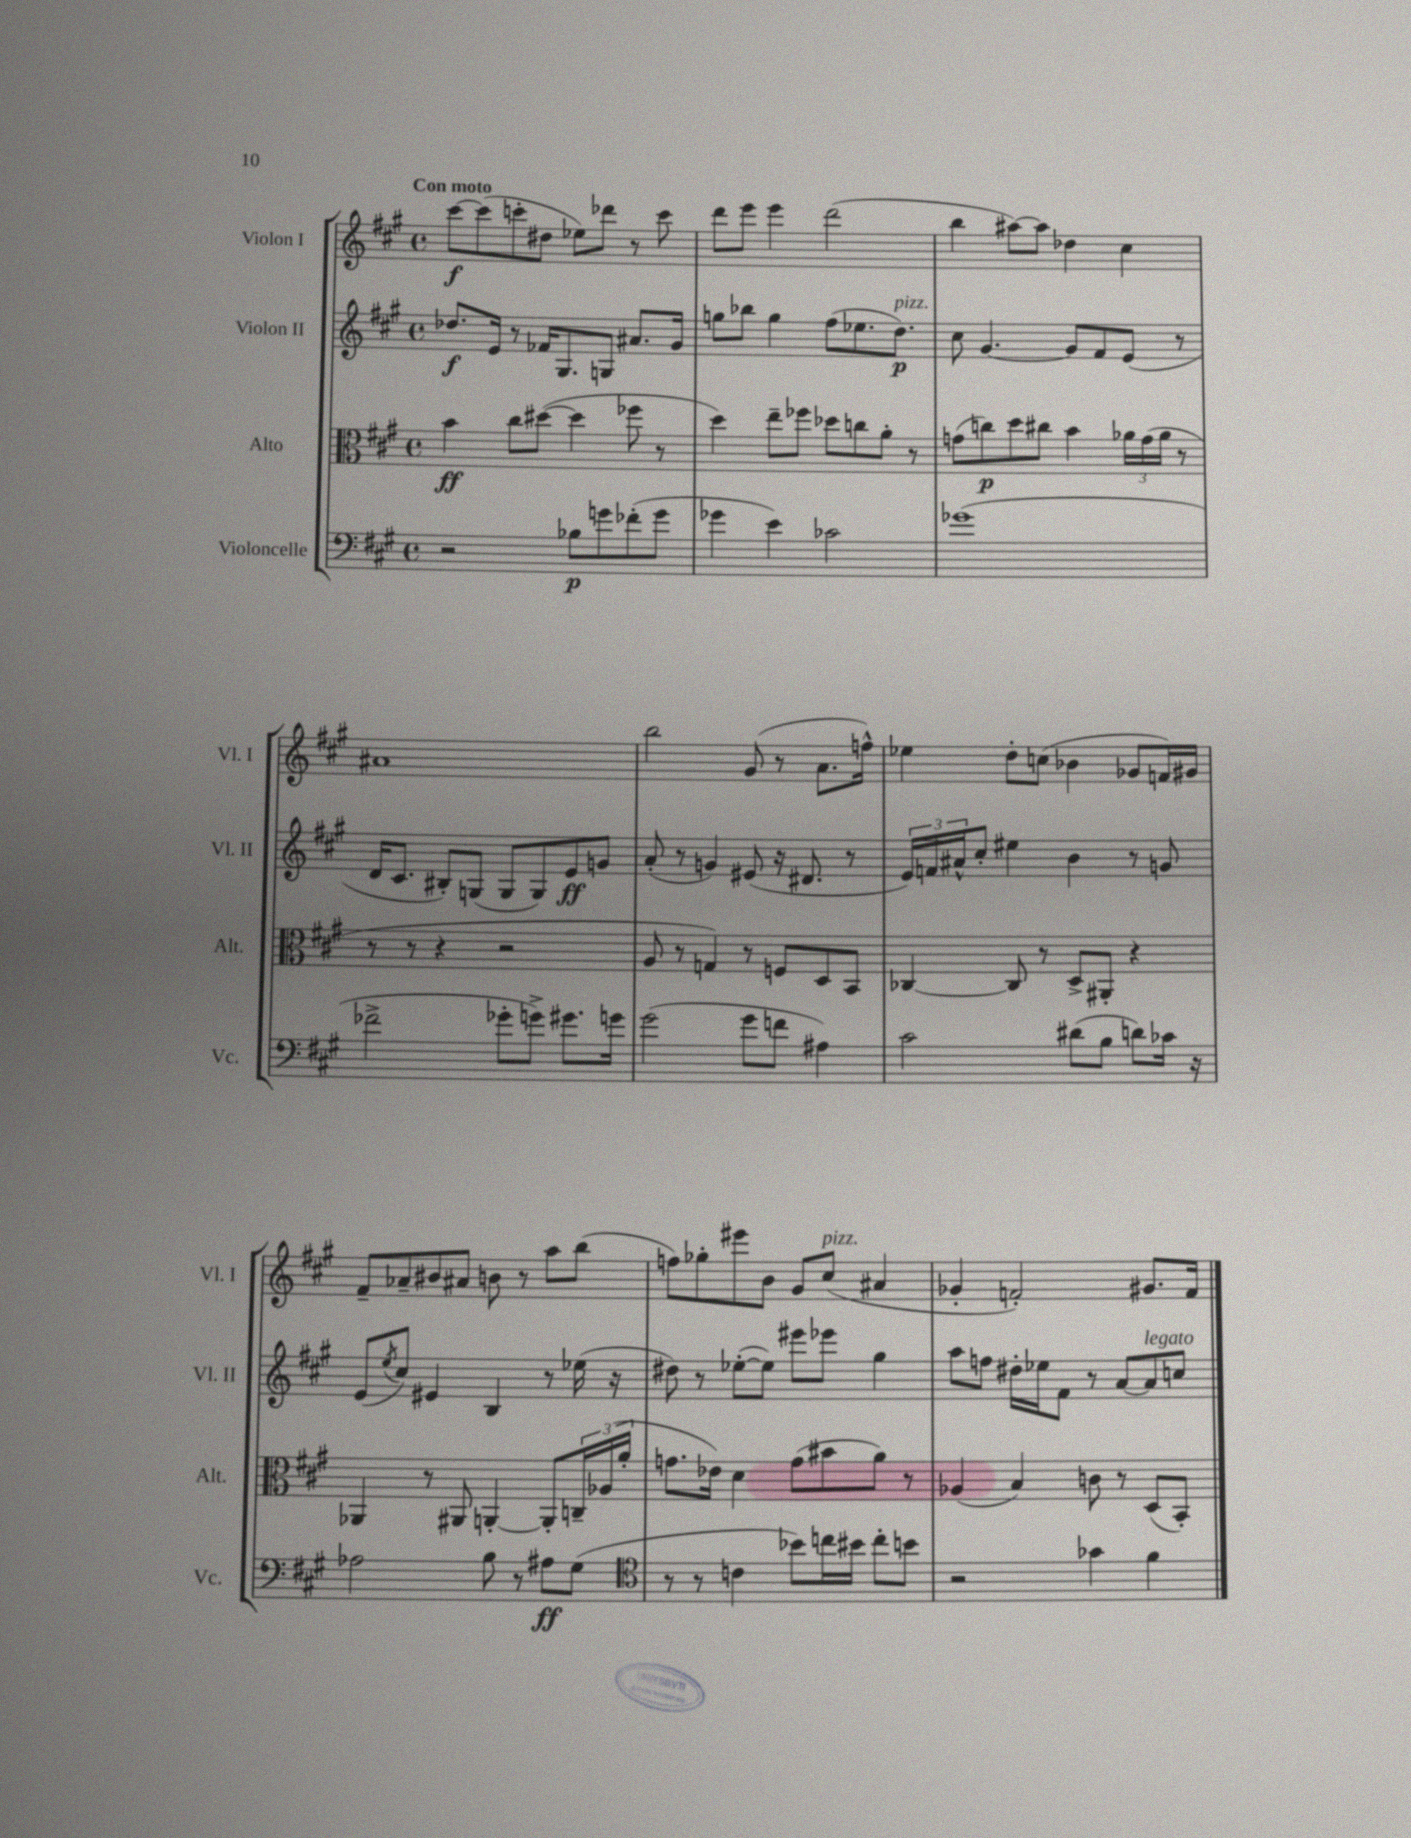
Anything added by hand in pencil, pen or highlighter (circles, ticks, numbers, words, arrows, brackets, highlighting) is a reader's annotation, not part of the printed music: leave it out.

**kern	**dynam	**kern	**dynam	**kern	**dynam	**kern	**dynam
*part4	*part4	*part3	*part3	*part2	*part2	*part1	*part1
*staff4	*staff4	*staff3	*staff3	*staff2	*staff2	*staff1	*staff1
*I"Violoncelle	*	*I"Alto	*	*I"Violon II	*	*I"Violon I	*
*I'Vc.	*	*I'Alt.	*	*I'Vl. II	*	*I'Vl. I	*
*clefF4	*	*clefC3	*	*clefG2	*	*clefG2	*
*k[f#c#g#]	*	*k[f#c#g#]	*	*k[f#c#g#]	*	*k[f#c#g#]	*
*M4/4	*	*M4/4	*	*M4/4	*	*M4/4	*
*met(c)	*	*met(c)	*	*met(c)	*	*met(c)	*
=1	=1	=1	=1	=1	=1	=1	=1
!	!	!	!	!	!	!LO:TX:a:B:t=Con moto	!
2r	.	4b\	ff	8.dd-X/L	f	[8ccc#\L	f
.	.	.	.	.	.	(8ccc#\]	.
.	.	.	.	16e/Jk	.	.	.
.	.	8cc#\L	.	8r	.	8cccn'\	.
.	.	([8dd#X\J	.	16f-X/KL	.	8dd#X\J	.
.	.	.	.	8.G#/	.	.	.
8B-X\L	p	4dd#\]	.	.	.	8ee-X\L)	.
8gn\	.	.	.	8Gn/J	.	8ddd-X\J	.
(8f-X'\	.	8ff-X\	.	8.a#X/L	.	8r	.
8g\J	.	8r	.	.	.	8ccc\	.
.	.	.	.	16g#/Jk	.	.	.
=2	=2	=2	=2	=2	=2	=2	=2
4g-X\	.	4dd\)	.	8ggn\L	.	8ddd\L	.
.	.	.	.	8bb-X\J	.	8eee\J	.
4e\)	.	8ee~\L	.	4gg\	.	4eee\	.
.	.	8ff-X\J	.	.	.	.	.
2c-X\	.	8dd-X\L	.	(8ff#\L	.	(2ddd\	.
.	.	8ccn\	.	8.ee-X\	.	.	.
.	.	8a'\J	.	.	.	.	.
!	!	!	!	!LO:TX:a:i:t=pizz.	!	!	!
.	.	.	.	8.dd\J)	p	.	.
.	.	8r	.	.	.	.	.
=3	=3	=3	=3	=3	=3	=3	=3
(1g-X	.	(8gn\L	.	8cc#\	.	4bb\	.
.	.	8ccn\)	p	[4.g#/	.	.	.
.	.	8dd\	.	.	.	[8aa#X\L)	.
.	.	8cc#X\J	.	.	.	8aa#\J]	.
.	.	4b\	.	8g#/L]	.	4dd-X\	.
.	.	.	.	8f#/	.	.	.
.	.	24a-X\LL	.	(8e/J	.	4cc#\	.
.	.	(24g\	.	.	.	.	.
.	.	24a-\JJ	.	.	.	.	.
.	.	8r	.	8r	.	.	.
!!LO:LB:g=z
=4	=4	=4	=4	=4	=4	=4	=4
2f-X^\	.	8r	.	16d/KL	.	1a#X	.
.	.	.	.	8.c#/J	.	.	.
.	.	8r	.	.	.	.	.
.	.	4r	.	8B#X'/L)	.	.	.
.	.	.	.	(8Gn/J	.	.	.
8g-X'\L	.	2r	.	8G/L	.	.	.
8gn^\J)	.	.	.	8G/)	.	.	.
8.g#X\L	.	.	.	8e/	ff	.	.
.	.	.	.	8gn/J	.	.	.
16gn\Jk	.	.	.	.	.	.	.
=5	=5	=5	=5	=5	=5	=5	=5
(2g#\	.	8A/	.	(8a'/	.	2bb\	.
.	.	8r	.	8r	.	.	.
.	.	4Gn/)	.	4gn/)	.	.	.
8g#\L	.	8r	.	(8e#X/	.	(8g#/	.
8fn\J	.	8Fn/L	.	16r	.	8r	.
.	.	.	.	8.d#X/	.	.	.
4A#X\)	.	8D/	.	.	.	8.a\L	.
.	.	8BB/J	.	8r	.	.	.
.	.	.	.	.	.	16ffn^^\Jk)	.
=6	=6	=6	=6	=6	=6	=6	=6
2c#\	.	[4C-X/	.	24e/LL)	.	4ee-X\	.
.	.	.	.	24fn/	.	.	.
.	.	.	.	24a#X^^/J	.	.	.
.	.	.	.	8cc#'/J	.	.	.
.	.	8C-/]	.	4ee#X\	.	8dd'\L	.
.	.	8r	.	.	.	(8ccn\J	.
(8d#X\L	.	8D^/L	.	4b\	.	4b-X\	.
8B\J	.	8AA#X'/J	.	.	.	.	.
8dn\L)	.	4r	.	8r	.	8g-X/L	.
16c-X\Jk	.	.	.	8gn/	.	16fn/L)	.
16r	.	.	.	.	.	16g#X/JJ	.
!!LO:LB:g=z
=7	=7	=7	=7	=7	=7	=7	=7
2A-X\	.	4AA-X/	.	(8e/L	.	8f#~/L	.
.	.	.	.	8qee/	.	.	.
.	.	.	.	8cc#/J)	.	8a-X~/	.
.	.	8r	.	4e#X/	.	8b#X/	.
.	.	8AA#X/	.	.	.	8a#X/J	.
8B\	.	[4AAn'/	.	4B/	.	8bn\	.
8r	.	.	.	.	.	8r	.
8A#X\L	ff	8AA'/L]	.	8r	.	8aa\L	.
(8G#\J	.	24Cn~/L	.	(16ee-X\	.	(8bb\J	.
.	.	(24A-X/	.	.	.	.	.
.	.	.	.	16r	.	.	.
.	.	24a'/JJ	.	.	.	.	.
=8	=8	=8	=8	=8	=8	=8	=8
*clefC4	*	*	*	*	*	*	*
8r	.	8.gn\L	.	8dd#X\)	.	8ffn\L)	.
8r	.	.	.	8r	.	8gg-X'\	.
.	.	16e-X\Jk)	.	.	.	.	.
4cn\	.	4d\	.	([8ee-X'\L	.	8eee#X\	.
.	.	.	.	8ee-\J])	.	8b\J	.
8b-X\L)	.	(8g\L	.	8eee#X\L	.	8g#/L	.
!	!	!	!	!	!	!LO:TX:a:i:t=pizz.	!
16ccn\L	.	8b#X\	.	8eee-X\J	.	(8cc#/J	.
16b#X\JJ	.	.	.	.	.	.	.
8cc'\L	.	8a\J)	.	4gg#\	.	4a#X/	.
8bn\J	.	8r	.	.	.	.	.
=9	=9	=9	=9	=9	=9	=9	=9
2r	.	(4A-X/	.	8aa\L	.	4g-X'/	.
.	.	.	.	8ffn\J	.	.	.
.	.	4B/)	.	16dd#X'\LL	.	2fn'/)	.
.	.	.	.	16ee-X\J	.	.	.
.	.	.	.	8f#\J	.	.	.
4g-X\	.	8cn\	.	8r	.	.	.
.	.	8r	.	[8a/L	.	.	.
!	!	!	!	!LO:TX:a:i:t=legato	!	!	!
4f#\	.	(8D/L	.	8a/]	.	8.g#X/L	.
.	.	8BB'/J)	.	8ccn/J	.	.	.
.	.	.	.	.	.	16f/Jk	.
==	==	==	==	==	==	==	==
*-	*-	*-	*-	*-	*-	*-	*-
